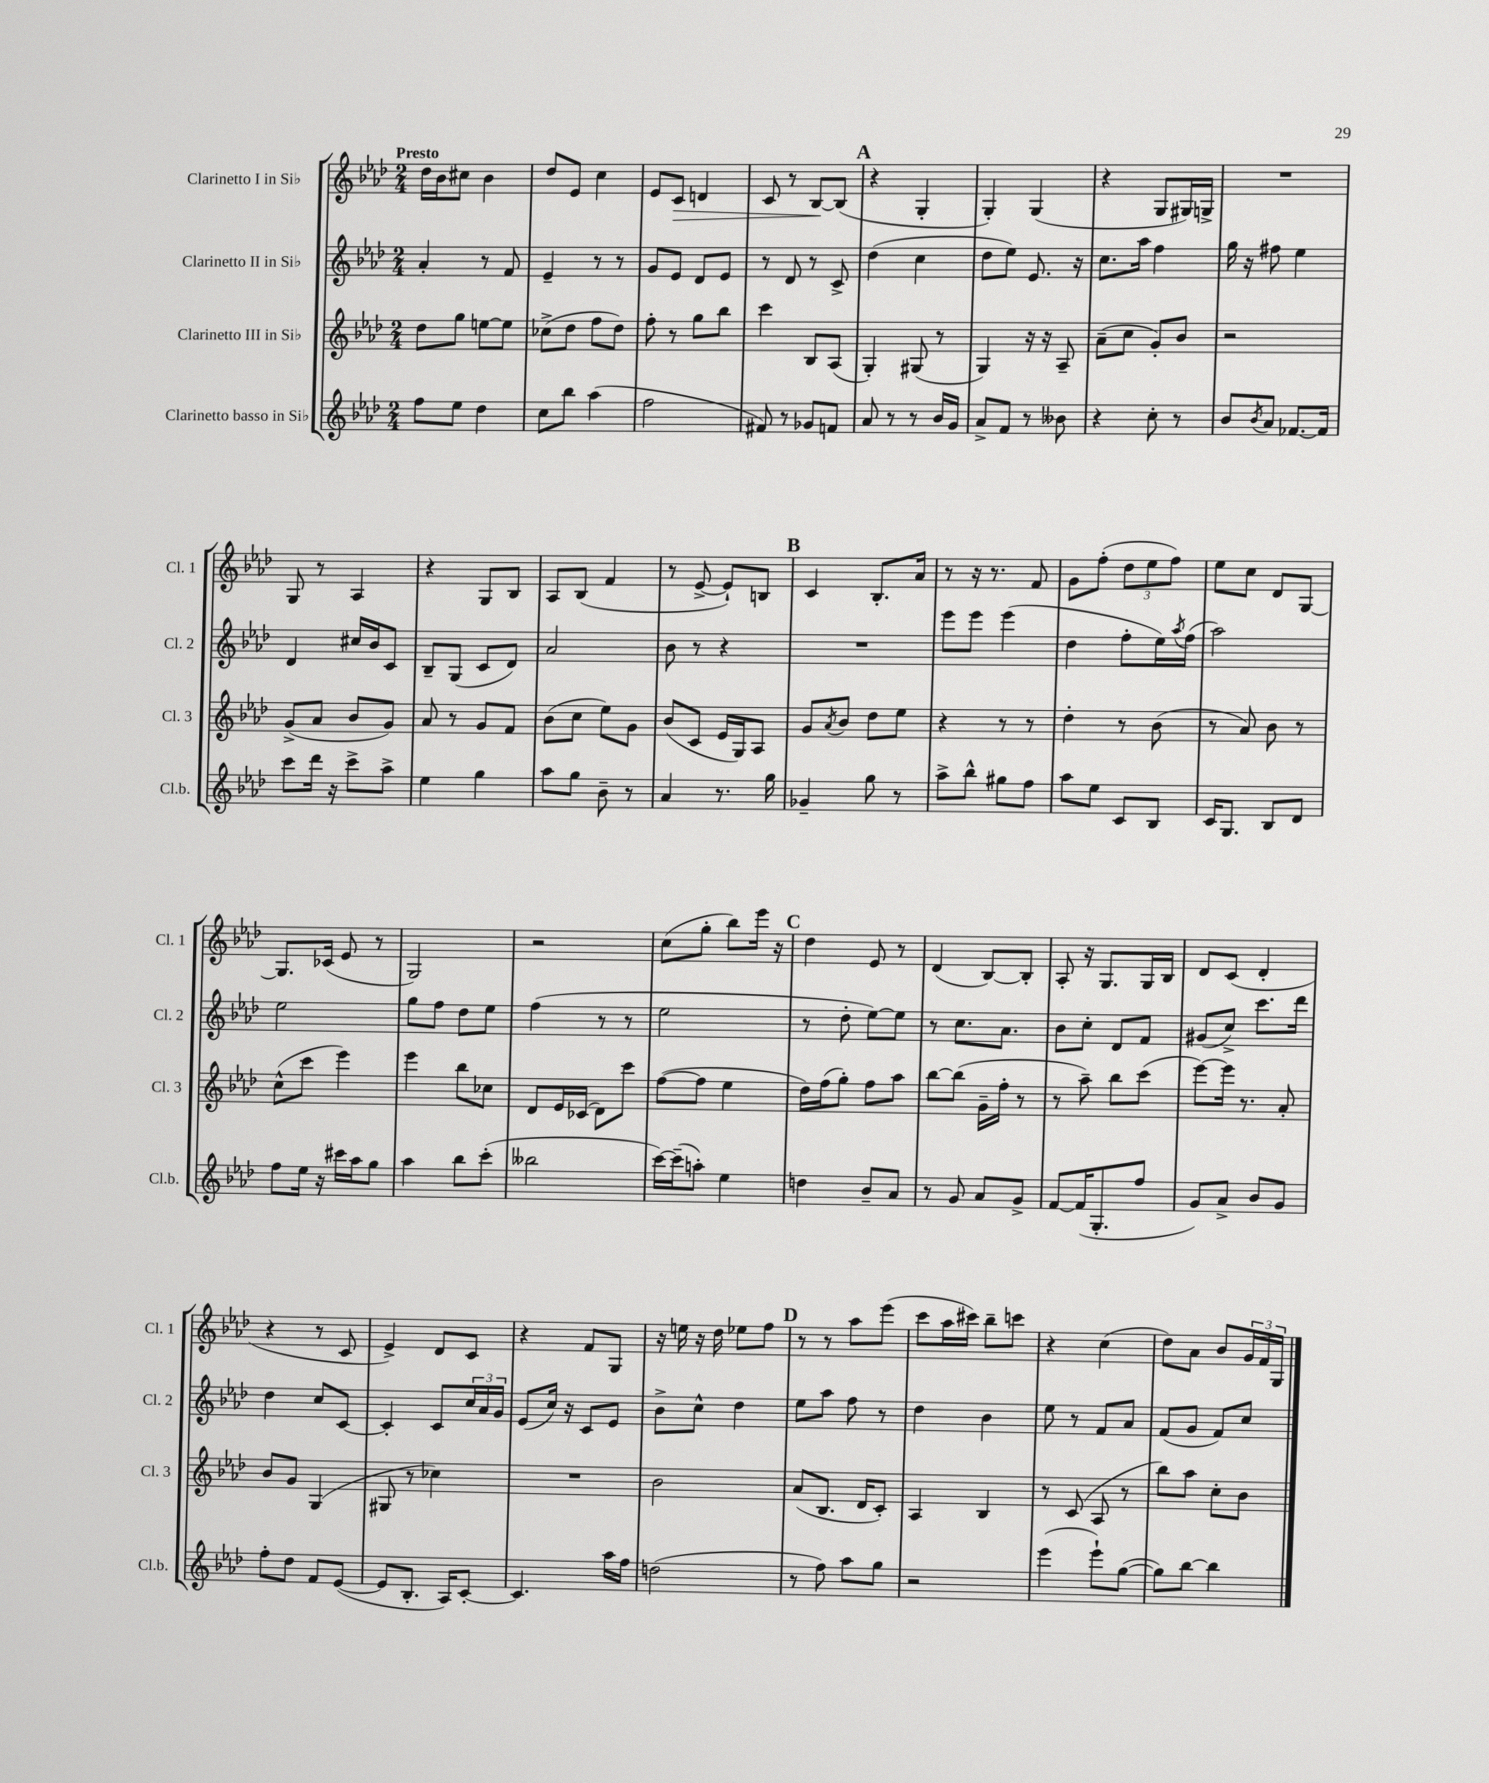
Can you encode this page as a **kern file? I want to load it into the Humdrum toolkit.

**kern	**kern	**kern	**kern
*staff4	*staff3	*staff2	*staff1
*clefG2	*clefG2	*clefG2	*clefG2
*k[b-e-a-d-]	*k[b-e-a-d-]	*k[b-e-a-d-]	*k[b-e-a-d-]
*M2/4	*M2/4	*M2/4	*M2/4
8ff\L	8dd-\L	4a-'/	16dd-\LL
.	.	.	16b-\J
8ee-\J	8gg\J	.	8cc#\J
4dd-\	[8ee\L	8r	4b-\
.	8ee\]J	8f/	.
=	=	=	=
8cc\L	(8cc-^\L	4e-~/	8dd-/L
8bb-\J	8dd-\J	.	8e-/J
(4aa-\	8ff\L	8r	4cc\
.	8dd-\J)	8r	.
=	=	=	=
2ff\	8ff'\	8g/L	8e-/L
.	8r	8e-/J	8c/J
.	8gg\L	8d-/L	4d/
.	8bb-\J	8e-/J	.
=	=	=	=
8f#/)	4ccc\	8r	8c/
8r	.	8d-/	8r
8g-/L	8B-/L	8r	[8B-/L
8f/J	(8A-/J	8c^/	(8B-/]J
=	=	=	=
8a-/	4G'/)	(4dd-\	4r
8r	.	.	.
8r	(8G#/	4cc\	4G'/
16b-/LL	8r	.	.
16g/JJ	.	.	.
=	=	=	=
8a-^/L	4G/)	8dd-\L	4G'/)
8f/J	.	8ee-\J)	.
8r	16r	8.e-/	(4G/
.	16r	.	.
8b--\	8A-~/	.	.
.	.	16r	.
=	=	=	=
4r	(8a-~\L	8.cc\L	4r
.	8cc\J	.	.
.	.	16aa-\Jk	.
8cc'\	8g'/L)	4ff\	8G/L
8r	8b-/J	.	16G#/L)
.	.	.	16G^/JJ
=	=	=	=
8b-/L	2r	16gg\	2r
.	.	16r	.
8qb-/	.	.	.
8a-/J	.	8ff#\	.
[8.f-/L	.	4ee-\	.
16f-/]Jk	.	.	.
=	=	=	=
8ccc\L	(8g^/L	4d-/	8G/
16ddd-\Jk	8a-/J	.	8r
16r	.	.	.
8ccc^\L	8b-/L	16cc#/LL	4A-/
.	.	16b-/J	.
8aa-^\J	8g/J)	8c/J	.
=	=	=	=
4ee-\	8a-/	8B-~/L	4r
.	8r	(8G/J	.
4gg\	8g/L	8c/L	8G/L
.	8f/J	8d-/J)	8B-/J
=	=	=	=
8aa-\L	(8b-\L	2a-/	8A-/L
8gg\J	8cc\J	.	(8B-/J
8b-~\	8ee-\L)	.	4f/
8r	8g\J	.	.
=	=	=	=
4a-/	(8b-/L	8b-\	8r
.	8c/J	8r	[8e-^/
8.r	16e-/LL	4r	8e-`/]L)
.	16G/J)	.	.
.	8A-/J	.	8B/J
16gg\	.	.	.
=	=	=	=
4g-~/	8g/L	2r	4c/
.	8qa-/	.	.
.	8b-/J	.	.
8gg\	8dd-\L	.	8.B-'/L
8r	8ee-\J	.	.
.	.	.	16a-/Jk
=	=	=	=
8aa-^\L	4r	8eee-\L	8r
8bb-^^\J	.	8eee-\J	16r
.	.	.	8.r
8gg#\L	8r	(4eee-\	.
8ff\J	8r	.	8f/
=	=	=	=
8aa-\L	4dd-'\	4dd-\	8g\L
8ee-\J	.	.	(8ff'\J
8c/L	8r	8ff'\L	12dd-\L
.	.	.	12ee-\
8B-/J	(8b-\	16ee-\L)	.
.	.	.	12ff\J)
.	.	8qaa-/	.
.	.	(16ff\JJ	.
=	=	=	=
16c/LK	8r	2aa-\)	8ee-\L
8.G/J	.	.	.
.	8a-/)	.	8cc\J
8B-/L	8b-\	.	8d-/L
8d-/J	8r	.	[8G/J
=	=	=	=
8ff\L	(8cc^^\L	2ee-\	8.G/]L
16ee-\Jk	8ccc\J	.	.
16r	.	.	(16c-/Jk
16ccc#\LL	4eee-\)	.	8e-/
16aa-\J	.	.	.
8gg\J	.	.	8r
=	=	=	=
4aa-\	4eee-\	8gg\L	2G/)
.	.	8ff\J	.
8bb-\L	8bb-\L	8dd-\L	.
(8ccc'\J	8cc-\J	8ee-\J	.
=	=	=	=
2bb--\	8d-/L	(4ff\	2r
.	16e-/L	.	.
.	(16c-/JJ	.	.
.	8d-\L)	8r	.
.	8ccc\J	8r	.
=	=	=	=
[16ccc\LL)	([8ff\L	2ee-\	(8cc\L
(16ccc~\]J	.	.	.
8aa'\J)	8ff\]J	.	8gg'\J
4ee-\	4ee-\	.	8bb-\L)
.	.	.	16eee-\Jk
.	.	.	16r
=	=	=	=
4dd\	16dd-\LL)	8r	4dd-\
.	(16ff\J	.	.
.	8gg'\J)	8dd-'\	.
8b-~/L	8ff\L	[8ee-\L)	8e-/
8a-/J	8aa-\J	8ee-\]J	8r
=	=	=	=
8r	[8bb-\L	8r	(4d-/
8g/	(8bb-\]J	8.cc\L	.
8a-/L	16g~\LL	.	[8B-/L)
.	16ff'\JJ	8.a-\J	.
8g^/J	8r	.	8B-'/]J
=	=	=	=
[8f/L	8r	8b-\L	8A-'/
(16f/]K	8aa-~\)	8cc'\J	16r
8.G'/	.	.	8.G/L
.	8bb-\L	8d-/L	.
8ff/J	(8ccc\J	8f/J	16G/L
.	.	.	16B-/JJ
=	=	=	=
8g/L)	[8eee-\L)	(8g#/L	8d-/L
8a-^/J	16eee-\]Jk	8cc^/J)	(8c/J
.	8.r	.	.
8b-/L	.	8.ccc\L	4d-'/
8g/J	8a-'/	.	.
.	.	16ddd-\Jk	.
=	=	=	=
8ff'\L	8b-/L	4dd-\	4r
8dd-\J	8g/J	.	.
8f/L	(4G/	8cc/L	8r
([8e-/J	.	[8c/J	8c/
=	=	=	=
8e-/]L	8G#/	4c'/]	4e-^/)
8.B-'/J	8r	.	.
.	4cc-\)	8c/L	8d-/L
16A-/LK)	.	.	.
[8c'/J	.	24cc/L	8c/J
.	.	24a-/	.
.	.	24g/JJ	.
=	=	=	=
4.c/]	2r	(8e-/L	4r
.	.	16cc/Jk)	.
.	.	16r	.
.	.	8c/L	8f/L
16aa-\LL	.	8e-/J	8G/J
16ff\JJ	.	.	.
=	=	=	=
(2dd\	2b-\	8b-^\L	16r
.	.	.	16ee\
.	.	8cc^^\J	16r
.	.	.	16dd-\
.	.	4dd-\	8ee-\L
.	.	.	8ff\J
=	=	=	=
8r	(8a-/L	8ee-\L	8r
8ff\)	8.B-/J	8aa-\J	8r
8aa-\L	.	8ff\	8aa-\L
.	16d-/LK	.	.
8gg\J	8c'/J)	8r	(8eee-\J
=	=	=	=
2r	4A-/	4dd-\	8ccc\L
.	.	.	16aa-\L
.	.	.	16ccc#\JJ)
.	4B-/	4b-\	8bb-~\L
.	.	.	8ccc\J
=	=	=	=
(4eee-\	8r	8ee-\	4r
.	(8c/	8r	.
8eee-`\L)	8A-/	8f/L	(4cc\
([8gg\J	8r	8a-/J	.
=	=	=	=
8gg\]L)	8bb-\L)	(8f/L	8dd-\L)
[8bb-\J	8aa-\J	8g/J	8a-\J
4bb-\]	8cc'\L	8f/L)	8b-/L
.	8b-\J	8cc/J	24g/L
.	.	.	24f/
.	.	.	24G/JJ
==	==	==	==
*-	*-	*-	*-
